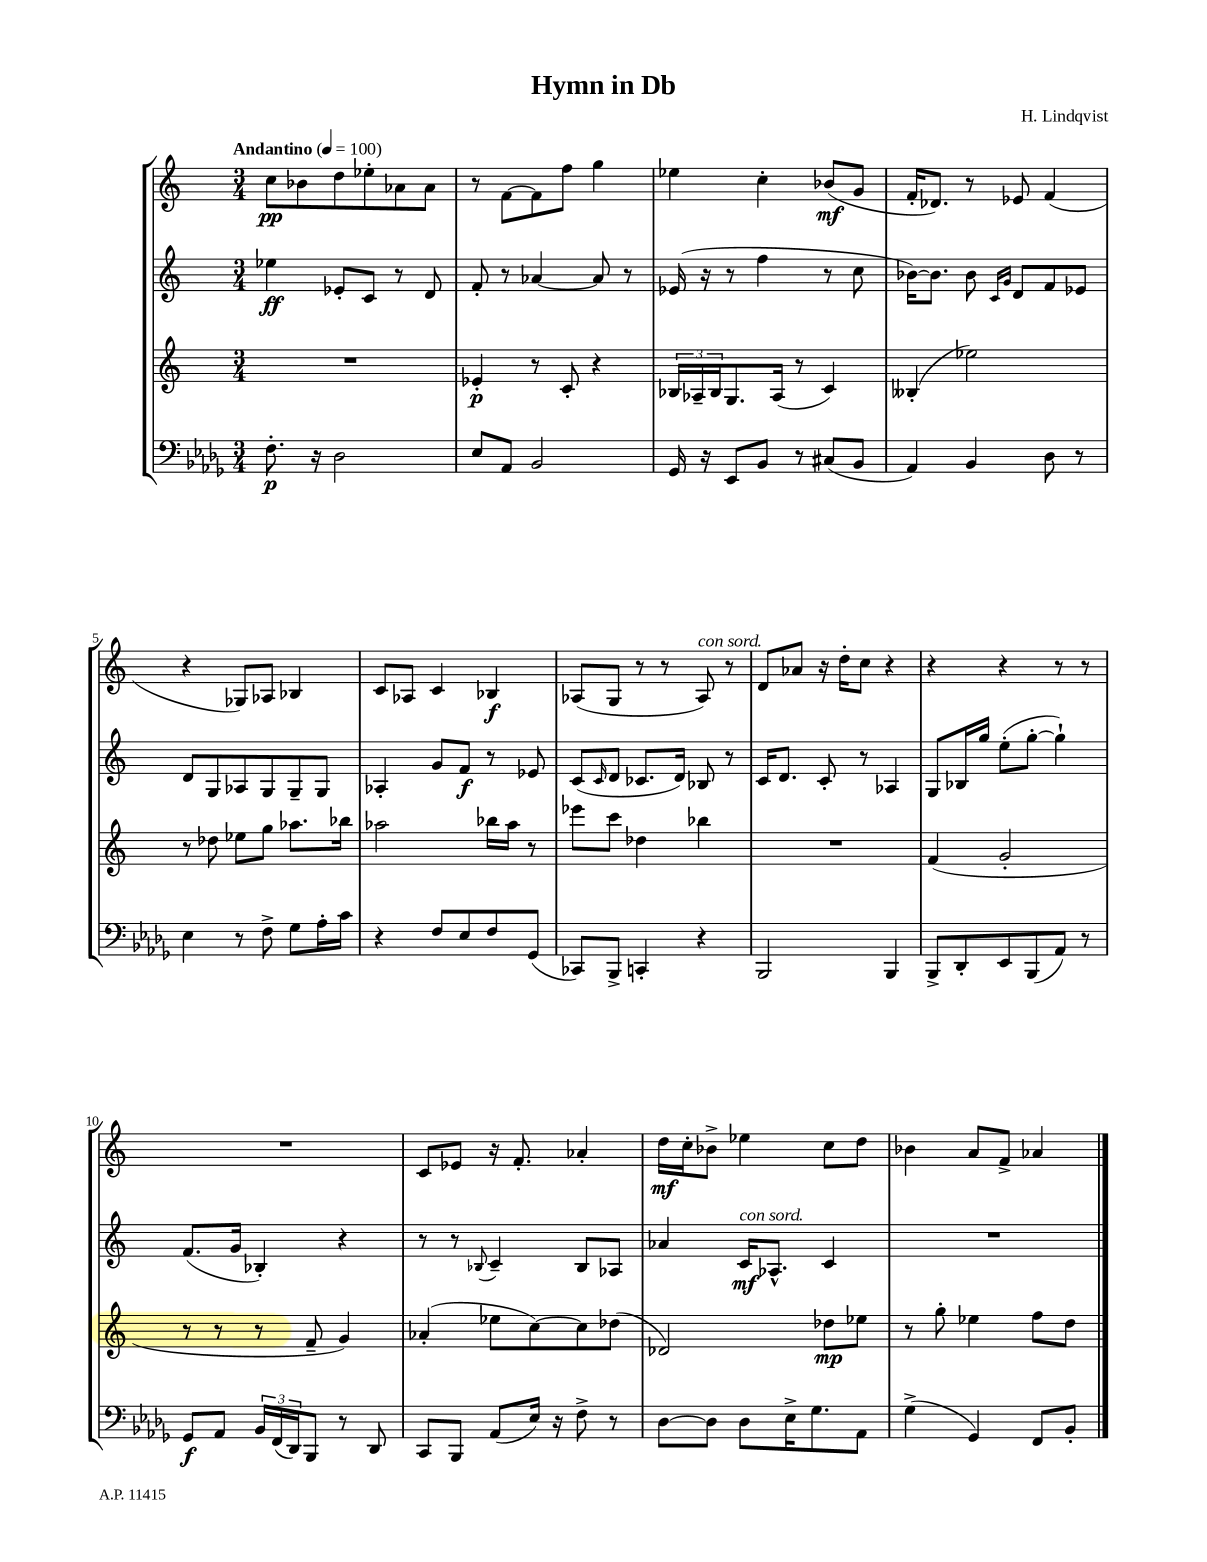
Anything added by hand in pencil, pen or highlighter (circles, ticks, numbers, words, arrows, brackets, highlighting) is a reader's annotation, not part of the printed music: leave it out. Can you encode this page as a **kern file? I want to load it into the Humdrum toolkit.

**kern	**kern	**kern	**kern
*staff4	*staff3	*staff2	*staff1
*clefF4	*clefG2	*clefG2	*clefG2
*k[b-e-a-d-g-]	*k[]	*k[]	*k[]
*M3/4	*M3/4	*M3/4	*M3/4
*MM100	*MM100	*MM100	*MM100
8.F'\	2.r	4ee-\	8cc\L
.	.	.	8b-\
16r	.	.	.
2D-\	.	8e-'/L	8dd\
.	.	8c/J	8ee-'\
.	.	8r	8a-\
.	.	8d/	8a-\J
=	=	=	=
8E-/L	4e-'/	8f'/	8r
8AA-/J	.	8r	[8f\L
2BB-/	8r	[4a-/	8f\]
.	8c'/	.	8ff\J
.	4r	8a-/]	4gg\
.	.	8r	.
=	=	=	=
16GG-/	24B-/LL	(16e-/	4ee-\
.	24A-~/	.	.
16r	.	16r	.
.	24B-/J	.	.
8EE-/L	8.G/	8r	.
8BB-/J	.	4ff\	4cc'\
.	(16A-/Jk	.	.
8r	8r	.	.
(8C#/L	4c/)	8r	(8b-/L
8BB-/J	.	8cc\	8g/J
=	=	=	=
4AA-/)	(4B--'/	[16b-\LK)	16f'/LK
.	.	8.b-\]J	8.d-/J)
4BB-/	2ee-\)	8b-\	8r
.	.	16qqc/LL	.
.	.	16qqg/JJ	.
.	.	8d/L	8e-/
8D-\	.	8f/	(4f/
8r	.	8e-/J	.
=	=	=	=
4E-\	8r	8d/L	4r
.	8dd-\	8G/	.
8r	8ee-\L	8A-/	8G-/L)
8F^\	8gg\J	8G/	8A-/J
8G-\L	8.aa-\L	8G~/	4B-/
16A-'\L	.	8G/J	.
16c\JJ	16bb-\Jk	.	.
=	=	=	=
4r	2aa-\	4A-'/	8c/L
.	.	.	8A-/J
8F/L	.	8g/L	4c/
8E-/	.	8f/J	.
8F/	16bb-\LL	8r	4B-/
.	16aa-\JJ	.	.
(8GG-/J	8r	8e-/	.
=	=	=	=
8CC-/L)	8eee-\L	(8c/L	(8A-/L
.	.	16qqc/	.
8BBB-^/J	8ccc\J	8d/J	8G/J
4CC'/	4dd-\	8.c-/L	8r
.	.	.	8r
.	.	16d/Jk)	.
4r	4bb-\	8B-/	8A-/)
.	.	8r	8r
=	=	=	=
2BBB-/	2.r	16c/LK	8d/L
.	.	8.d/J	.
.	.	.	8a-/J
.	.	8c'/	16r
.	.	.	16dd'\LK
.	.	8r	8cc\J
4BBB-/	.	4A-/	4r
=	=	=	=
8BBB-^/L	(4f/	8G/L	4r
8DD-'/	.	16B-/L	.
.	.	16gg/JJ	.
8EE-/	2g'/	(8ee'\L	4r
(8BBB-/	.	[8gg'\J	.
8AA-/J)	.	4gg`\])	8r
8r	.	.	8r
=	=	=	=
8GG-/L	8r	(8.f/L	2.r
8AA-/J	8r	.	.
.	.	16g/Jk	.
24BB-/LL	8r	4B-'/)	.
(24FF/	.	.	.
24DD-/J)	.	.	.
8BBB-/J	8f~/	.	.
8r	4g/)	4r	.
8DD-/	.	.	.
=	=	=	=
8CC/L	(4a-'/	8r	8c/L
8BBB-/J	.	8r	8e-/J
.	.	8qqB-/	.
(8AA-/L	8ee-\L	4c~/	16r
.	.	.	8.f'/
16E-/Jk)	[8cc\)	.	.
16r	.	.	.
8F^\	8cc\]	8B-/L	4a-'/
8r	(8dd-\J	8A-/J	.
=	=	=	=
[8D-\L	2d-/)	4a-/	16dd\LL
.	.	.	16cc'\J
8D-\]J	.	.	8b-^\J
8D-\L	.	16c/LK	4ee-\
.	.	8.A-^^/J	.
16E-^\K	.	.	.
8.G-\	.	.	.
.	8dd-\L	4c/	8cc\L
8AA-\J	8ee-\J	.	8dd\J
=	=	=	=
(4G-^\	8r	2.r	4b-\
.	8gg'\	.	.
4GG-/)	4ee-\	.	8a/L
.	.	.	8f^/J
8FF/L	8ff\L	.	4a-/
8BB-'/J	8dd\J	.	.
==	==	==	==
*-	*-	*-	*-
